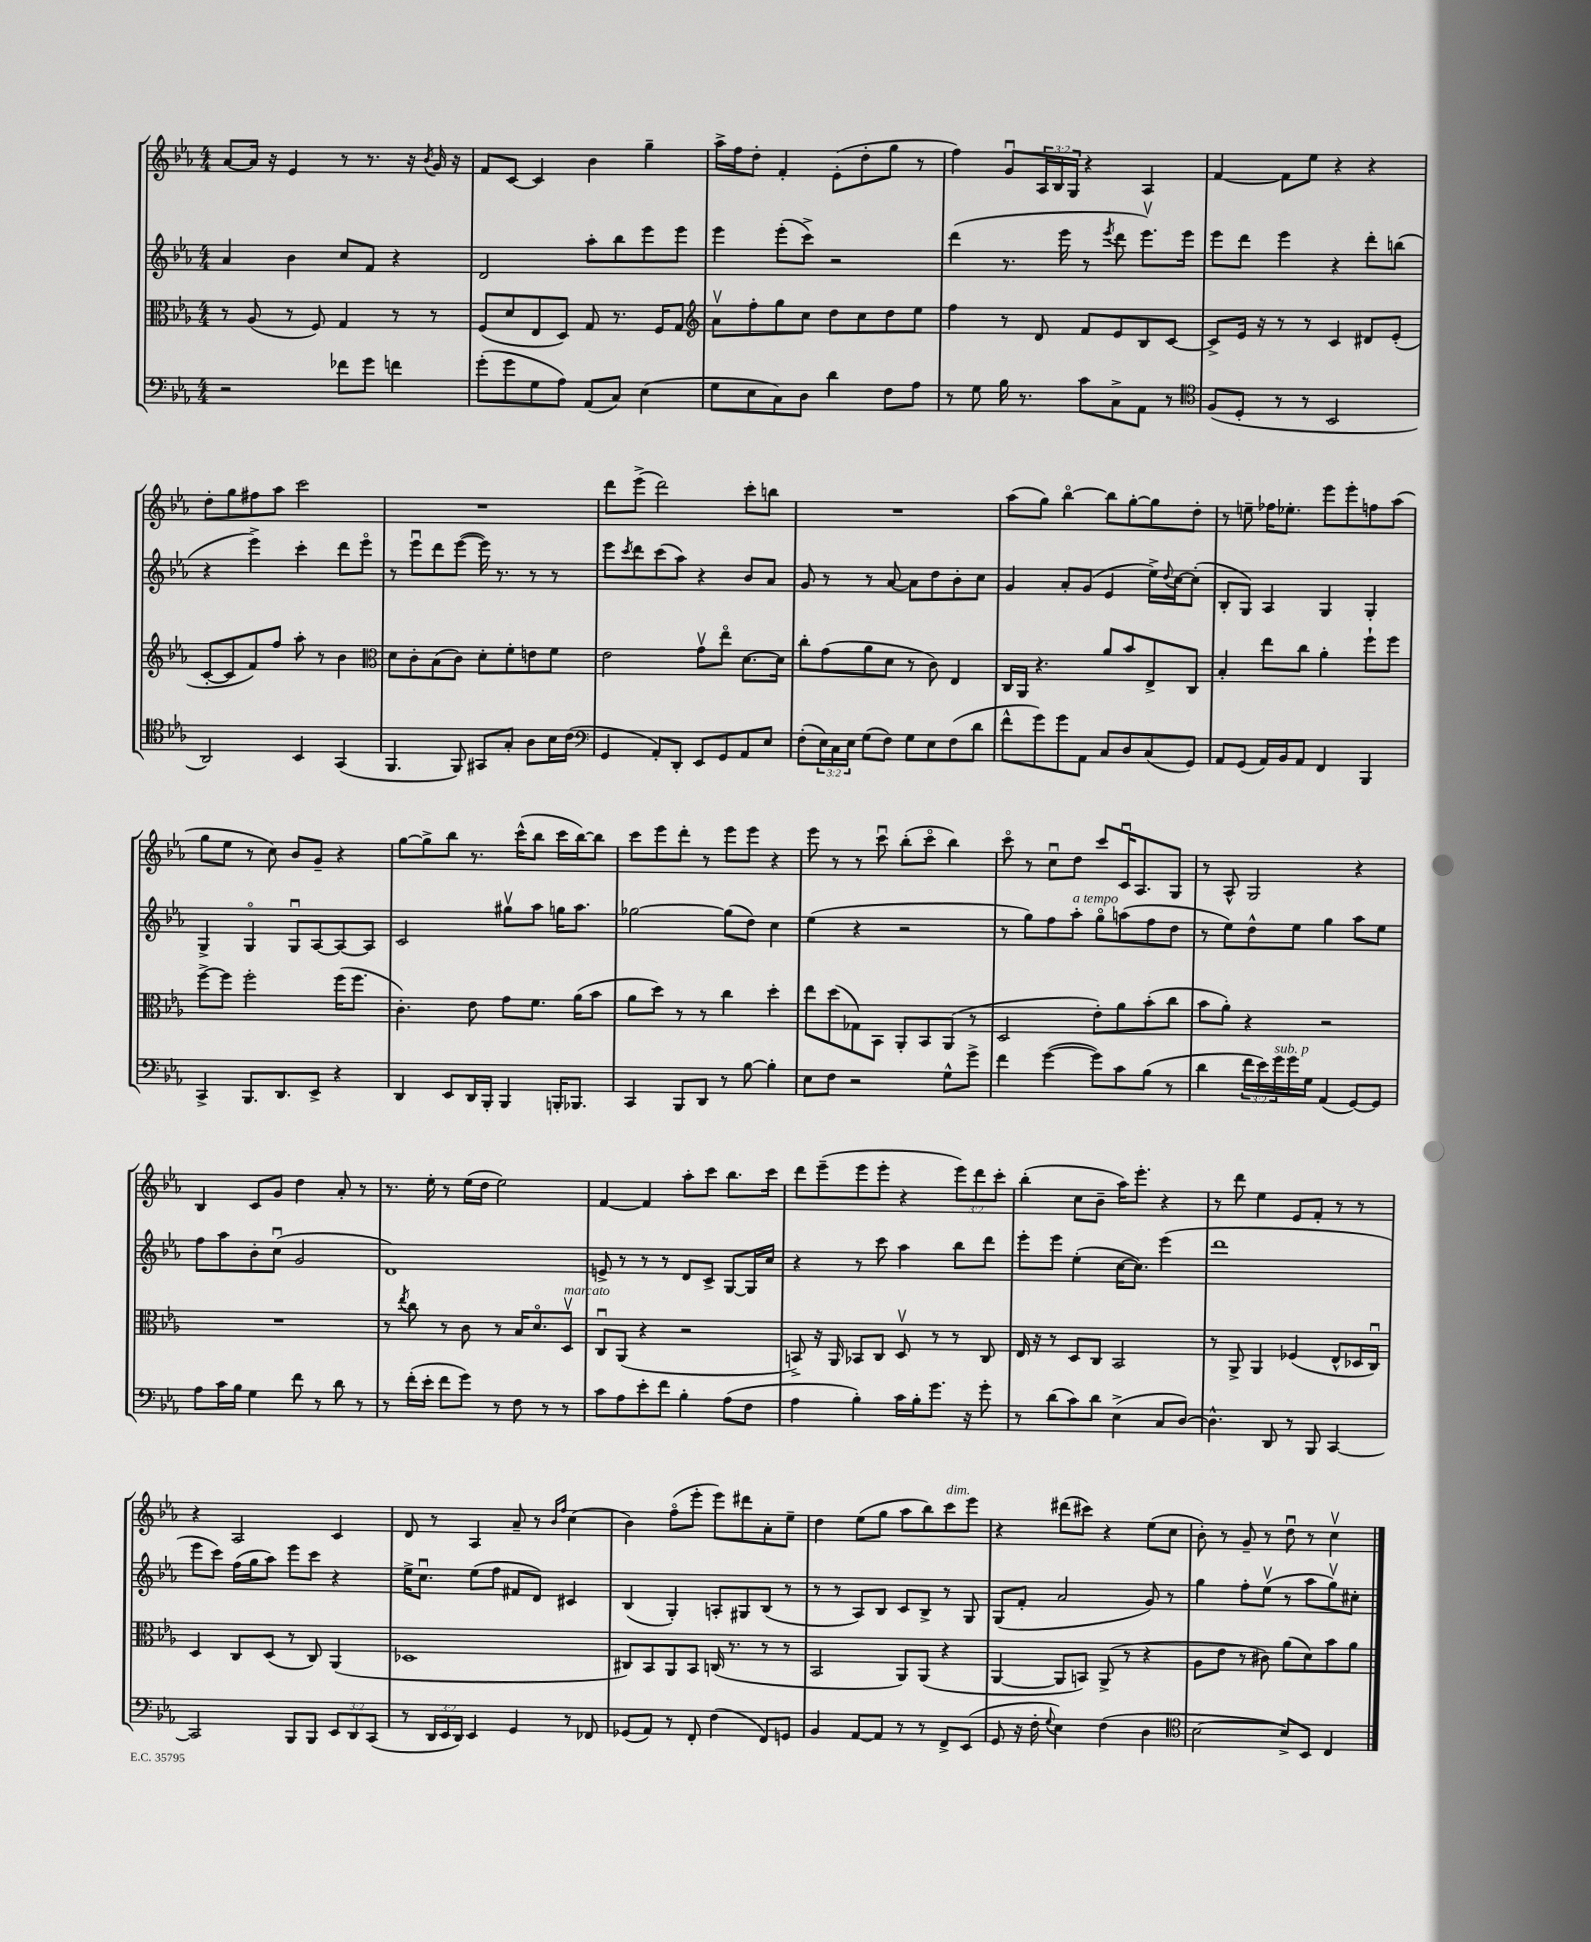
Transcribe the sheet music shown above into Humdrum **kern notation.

**kern	**kern	**kern	**kern
*part4	*part3	*part2	*part1
*staff4	*staff3	*staff2	*staff1
*clefF4	*clefC3	*clefG2	*clefG2
*k[b-e-a-]	*k[b-e-a-]	*k[b-e-a-]	*k[b-e-a-]
*M4/4	*M4/4	*M4/4	*M4/4
=3	=3	=3	=3
2r	8r	4a-/	[8a-/L
.	(8A-/	.	16a-/Jk]
.	.	.	16r
.	8r	4b-\	4e-/
.	8F/)	.	.
8f-X\L	4G/	8cc/L	8r
8g\J	.	8f/J	8.r
4fn\	8r	4r	.
.	.	.	16r
.	.	.	8qb-/
.	8r	.	16g/
.	.	.	16r
=4	=4	=4	=4
(8g'\L	(8F/L	2d/	8f/L
8g\	8d/	.	[8c/J
8G\	8E-/	.	4c/]
8A-\J)	8D/J)	.	.
(8AA-/L	8G/	8aa-'\L	4b-\
8C/J)	8.r	8bb-\	.
(4E-\	.	8eee-\	4gg~\
.	16F/KL	.	.
.	8G/J	8eee-\J	.
=5	=5	=5	=5
*	*clefG2	*	*
8G\L	8a-v\L	4eee-\	16aa-^\LL
.	.	.	16ff\J
8E-\	8ff'\	.	8dd'\J
8C\)	8gg\	(8eee-'\L	4f'/
8D\J	8cc\J	8ccc^\J)	.
4d\	8dd\L	2r	(8e-'\L
.	8cc\	.	8dd'\
8F\L	8dd\	.	8gg\J
8A-\J	8ee-\J	.	8r
=6	=6	=6	=6
8r	4ff\	(4ddd\	4ff\)
8G\	.	.	.
16B-\	8r	8.r	8gu/L
8.r	.	.	.
.	8d/	.	24A-/L
.	.	.	24B-/
.	.	16eee-\	.
.	.	.	24G/JJ
8c\L	8f/L	8r	4r
.	.	8qeee-/	.
8C^\	8e-/	8ddd\	.
8AA-\J	8B-/	8.eee-v\L)	4A-/
8r	[8c/J	.	.
.	.	16eee-\Jk	.
=7	=7	=7	=7
*clefC4	*	*	*
(8F/L	8c^/L]	8eee-\L	[4f/
8D'/J	16e-/Jk	8ddd\J	.
.	16r	.	.
8r	8r	4eee-\	8f\L]
8r	8r	.	8ee-\J
2BB-/	4c/	4r	4r
.	8d#X/L	8ddd'\L	4r
.	(8e-'/J	(8bbn\J	.
!!LO:LB:g=z
=8	=8	=8	=8
2AA-/)	[8c'/L	4r	8dd'\L
.	8c/]	.	8gg\
.	8f/)	4eee-^\)	8ff#X\
.	8ff/J	.	8aa-\J
4BB-/	8aa-'\	4ccc'\	2ccc\
.	8r	.	.
(4GG/	4b-\	8ddd\L	.
.	.	8eee-\J	.
=9	=9	=9	=9
*	*clefC3	*	*
4.FF/	8d\L	8r	1r
.	8c'\	8eee-u\L	.
.	(8B-\	8ddd\	.
8FF/)	8c\J)	([8eee-\J	.
8GG#X/L	8d'\L	16eee-\])	.
.	.	8.r	.
8G'/J	8f'\	.	.
8A-\L	8en\	8r	.
16B-\L	8f\J	8r	.
(16c\JJ	.	.	.
=10	=10	=10	=10
*clefF4	*	*	*
4GG/	2e-\	8eee-\L	8ddd\L
.	.	8qccc/	.
.	.	8ddd\	(8eee-^\J
8AA-'/L)	.	(8ccc\	2ddd\)
8DD'/J	.	8aa-\J)	.
8EE-/L	8gv\L	4r	.
8GG/	8ee-\J	.	.
8AA-/	[8.d\L	8b-/L	8ccc'\L
8E-/J	.	8a-/J	8bbn\J
.	16d\Jk]	.	.
=11	=11	=11	=11
(8F'\L	8cc'\L	8g/	1r
24E-\L)	(8g\	8r	.
24C\	.	.	.
24E-\JJ	.	.	.
(8G\L	8a-\	8r	.
8F\J)	8d\J	[8a-/	.
8G\L	8r	8a-\L]	.
8E-\	8c\)	8dd\	.
(8F\	4E-/	8b-'\	.
8d\J	.	8cc\J	.
=12	=12	=12	=12
8f^^\L	16C/LL	4g/	(8aa-\L
.	16AA-/JJ	.	.
8g\)	4.r	.	8gg\J)
8g\	.	8a-'/L	[4bb-\
8AA-\J	.	(8g/J	.
8C/L	8a-/L	4e-/	8bb-\L]
8D/	8b-/	.	[8gg'\
(8C/	8E-^/	16ee-^\LL)	8gg\]
.	.	8qqdd/	.
.	.	[16cc\J	.
8GG/J)	8C/J	(8cc'\J]	8dd'\J
=13	=13	=13	=13
8AA-/L	4B-'/	8B-'/L	8r
(8GG/J	.	8G/J)	8een~\
16AA-/LL)	8ee-\L	4A-/	16ff-X\KL
16BB-/J	.	.	8.ee-X'\J
8AA-/J	8cc\J	.	.
4FF/	4a-'\	4G/	8eee-\L
.	.	.	8eee-'\
4BBB-/	8ff`\L	4G'/	8ffn\
.	8ff\J	.	(8aa-\J
!!LO:LB:g=z
=14	=14	=14	=14
4CC^/	[8ff^\L	4G^/	8gg\L
.	8ff\J]	.	8ee-\J
8.BBB-/L	2ff'\	4G/	8r
.	.	.	8cc\)
8.DD/	.	.	.
.	.	8Gu/L	8b-/L
8EE-^/J	.	[8A-/	8g~/J
4r	(16ff\KL	8A-/_	4r
.	8.ff\J	.	.
.	.	8A-/J]	.
=15	=15	=15	=15
4DD/	4.c'\)	2c/	[8gg\L
.	.	.	8gg^\]
8EE-/L	.	.	8bb-\J
16DD/L	8e-\	.	8.r
16BBB-'/JJ	.	.	.
4BBB-/	8g\L	8gg#Xv\L	.
.	.	.	(16ccc^^\KL
.	8.f\J	8aa-\J	8bb-\J
16BBBn'/KL	.	16ggn\KL	16ccc\LL
8.BBB-X/J	(16a-\KL	8.aa-\J	[16bb-\J)
.	8b-\J	.	8bb-\J]
=16	=16	=16	=16
4CC/	8a-\L	[2gg-X\	8ccc\L
.	8dd\J)	.	8eee-\
8BBB-/L	8r	.	8ddd'\J
8DD/J	8r	.	8r
8r	4cc\	(8gg-\L]	8eee-\L
[8B-\	.	8dd\J)	8eee-\J
4B-'\]	4dd'\	4cc\	4r
=17	=17	=17	=17
8E-\L	8ee-\L	(4ee-\	8eee-\
8F\J	(8dd\	.	8r
2r	8G-X\)	4r	8r
.	8BB-\J	.	8cccu\
.	8AA-'/L	2r	(8bb-'\L
.	8BB-/	.	8ccc\J
8G^^\L	(8AA-/J	.	4bb-\)
8g^\J	8r	.	.
=18	=18	=18	=18
4f\	2D/	8r	8ccc\
.	.	8gg\L)	8r
([4g\	.	8ff\	8ccu\L
!	!	!LO:TX:a:i:t=a tempo	!
.	.	8aa-'\J	8dd\J
8g\L])	8e-'\L)	8gg\L	8ccc/L
8c\	8a-\	(8aan\	16cu/K
.	.	.	8.A-/
(8B-\J	(8b-'\	8ff\	.
8r	8cc\J	8dd\J	8G/J
=19	=19	=19	=19
4d\	8b-\L	8r	8r
.	8a-'\J)	8ee-\L)	8A-^^/
24f\LL	4r	8dd^^\	2G/
24e-\)	.	.	.
!LO:TX:a:i:t=sub. p	!	!	!
24g\	.	.	.
16g\	.	8ee-\J	.
16G\JJ	.	.	.
(4AA-/	2r	4gg\	.
[8GG/L)	.	8aa-\L	4r
8GG/J]	.	8ee-\J	.
!!LO:LB:g=z
=20	=20	=20	=20
8A-\L	1r	8ff\L	4B-/
16c\L	.	8aa-\	.
16B-\JJ	.	.	.
4G\	.	8b-'\	8c/L
.	.	(8ccu\J	8g/J
8f\	.	2g/	4dd\
8r	.	.	.
8d\	.	.	8a-'/
8r	.	.	8r
=21	=21	=21	=21
8r	8r	1d)	8.r
.	8qee-/	.	.
(16f'\LL	8cc\	.	.
16e-'\JJ	.	.	16ee-'\
8f\L	8r	.	8r
8g\J)	8c\	.	(16ee-\LL
.	.	.	16dd\JJ
8r	8r	.	2ee-\)
8F\	16B-/KL	.	.
.	8.d/	.	.
8r	.	.	.
!	!LO:TX:a:i:t=marcato	!	!
8r	8Dv/J	.	.
=22	=22	=22	=22
8c\L	8Cu/L	8en^/	[4f/
8A-\	(8AA-/J	8r	.
8e-'\	4r	8r	4f/]
8f\J	.	8r	.
4B-'\	2r	8d/L	8aa-'\L
.	.	8c^/J	8ccc\J
(8A-\L	.	[8G/L	8.bb-\L
8F\J	.	16G/L]	.
.	.	16cc/JJ	16ccc\Jk
=23	=23	=23	=23
4A-\	8BBn^/)	4r	8ddd\L
.	16r	.	(8eee-~\
.	16AA-/	.	.
4B-'\)	8BB-X/L	8r	8eee-\
.	8C/J	8ccc\	8eee-'\J
16c\LL	8Dv/	4aa-\	4r
16B-'\J	.	.	.
8.g\J	8r	.	.
.	8r	8bb-\L	12eee-\L)
16r	.	.	.
.	.	.	12ddd\
8g'\	8C/	8ddd\J	.
.	.	.	12ccc'\J
=24	=24	=24	=24
8r	16E-/	8eee-'\L	(4bb-'\
.	16r	.	.
(8d\L	8r	8eee-\J	.
8c\)	8D/L	(4ee-'\	8cc\L
8d\J	8C/J	.	8b-~\J
(4E-^\	2BB-/	[16cc\KL	16aa-\KL)
.	.	8.cc\J])	8.eee-'\J
8C/L	.	(4eee-\	4r
[8D/J)	.	.	.
=25	=25	=25	=25
4.D^^\]	8r	1ddd	8r
.	8AA-^/	.	8ddd\
.	4AA-/	.	4ee-\
8DD/	.	.	.
8r	(4F-X/	.	8e-/L
8BBB-/	.	.	8f'/J
[4CC/	8E-^^/L	.	8r
.	16D-X/L	.	8r
.	16Cu/JJ)	.	.
!!LO:LB:g=z
=26	=26	=26	=26
2CC/]	4D/	8eee-\L	4r
.	.	8ccc\J)	.
.	8C/L	(16ff\LL	2A-/
.	.	16gg\J	.
.	(8D/J	8aa-\J)	.
8BBB-/L	8r	8eee-\L	.
8BBB-/J	8C/)	8ccc\J	.
12EE-/L	(4AA-/	4r	4c/
12DD/	.	.	.
(12CC/J	.	.	.
=27	=27	=27	=27
8r	1D-X	16ee-^\KL	8d/
.	.	8.ccu\J	.
24DD/LL	.	.	8r
24EE-/	.	.	.
24DD/JJ)	.	.	.
4EE-/	.	(8ee-\L	4A-/
.	.	8ff\J	.
4GG/	.	8f#X/L	8a-~/
.	.	8d/J)	8r
.	.	.	16qqb-/LL
.	.	.	16qqff/JJ
8r	.	4c#X/	(4cc\
8FF-X/	.	.	.
=28	=28	=28	=28
(8GG-X/L	8C#X/L)	(4B-/	4b-\)
8AA-/J)	8BB-/	.	.
8r	8AA-/	4G'/)	(8ff\L
8FF'/	8BB-/J	.	8eee-'\J
(4F\	(16Cn/	8An'/L	8eee-\L)
.	8.r	.	.
.	.	8G#X/	8ddd#X\
8FF/L)	8r	(8B-/J	8a-'\
8GGn/J	8r	8r	8ee-~\J
=29	=29	=29	=29
4BB-/	2BB-/	8r	4dd\
.	.	8r	.
[8AA-/L	.	8A-/L)	(8ee-\L
8AA-/J]	.	8B-/J	8gg\J
8r	8AA-/L)	8c/L	8aa-\L
8r	(8AA-/J	8B-^/J	8bb-\)
!	!	!	!LO:TX:a:i:t=dim.
8FF^/L	4r	8r	8ccc\
(8EE-/J	.	8G/	8eee-\J
=30	=30	=30	=30
8GG/	[4AA-/	(8G/L	4r
16r	.	8f'/J	.
16F'\	.	.	.
8qqG/	.	.	.
4E-\)	8AA-/L]	2a-/	(8ddd#X\L
.	8BBn/J)	.	8ccc#X\J)
(4F\	(8AA-^/	.	4r
.	8r	.	.
4D\	4r	8g/)	(8ee-\L
.	.	8r	8cc\J
=31	=31	=31	=31
*clefC4	*	*	*
[2B-\	8A-\L	4gg\	8b-'\)
.	8e-\J	.	8r
.	8r	8ff'\L	8g~/
.	8c#X\)	(8ee-v\J	8r
8B-^/L])	(8a-\L	8r	8ddu\
8BB-/J	8d\)	8aa-\L	8r
4C/	8b-\	8ggv\)	4ccv\
.	8a-\J	8cc#X'\J	.
==	==	==	==
*-	*-	*-	*-
